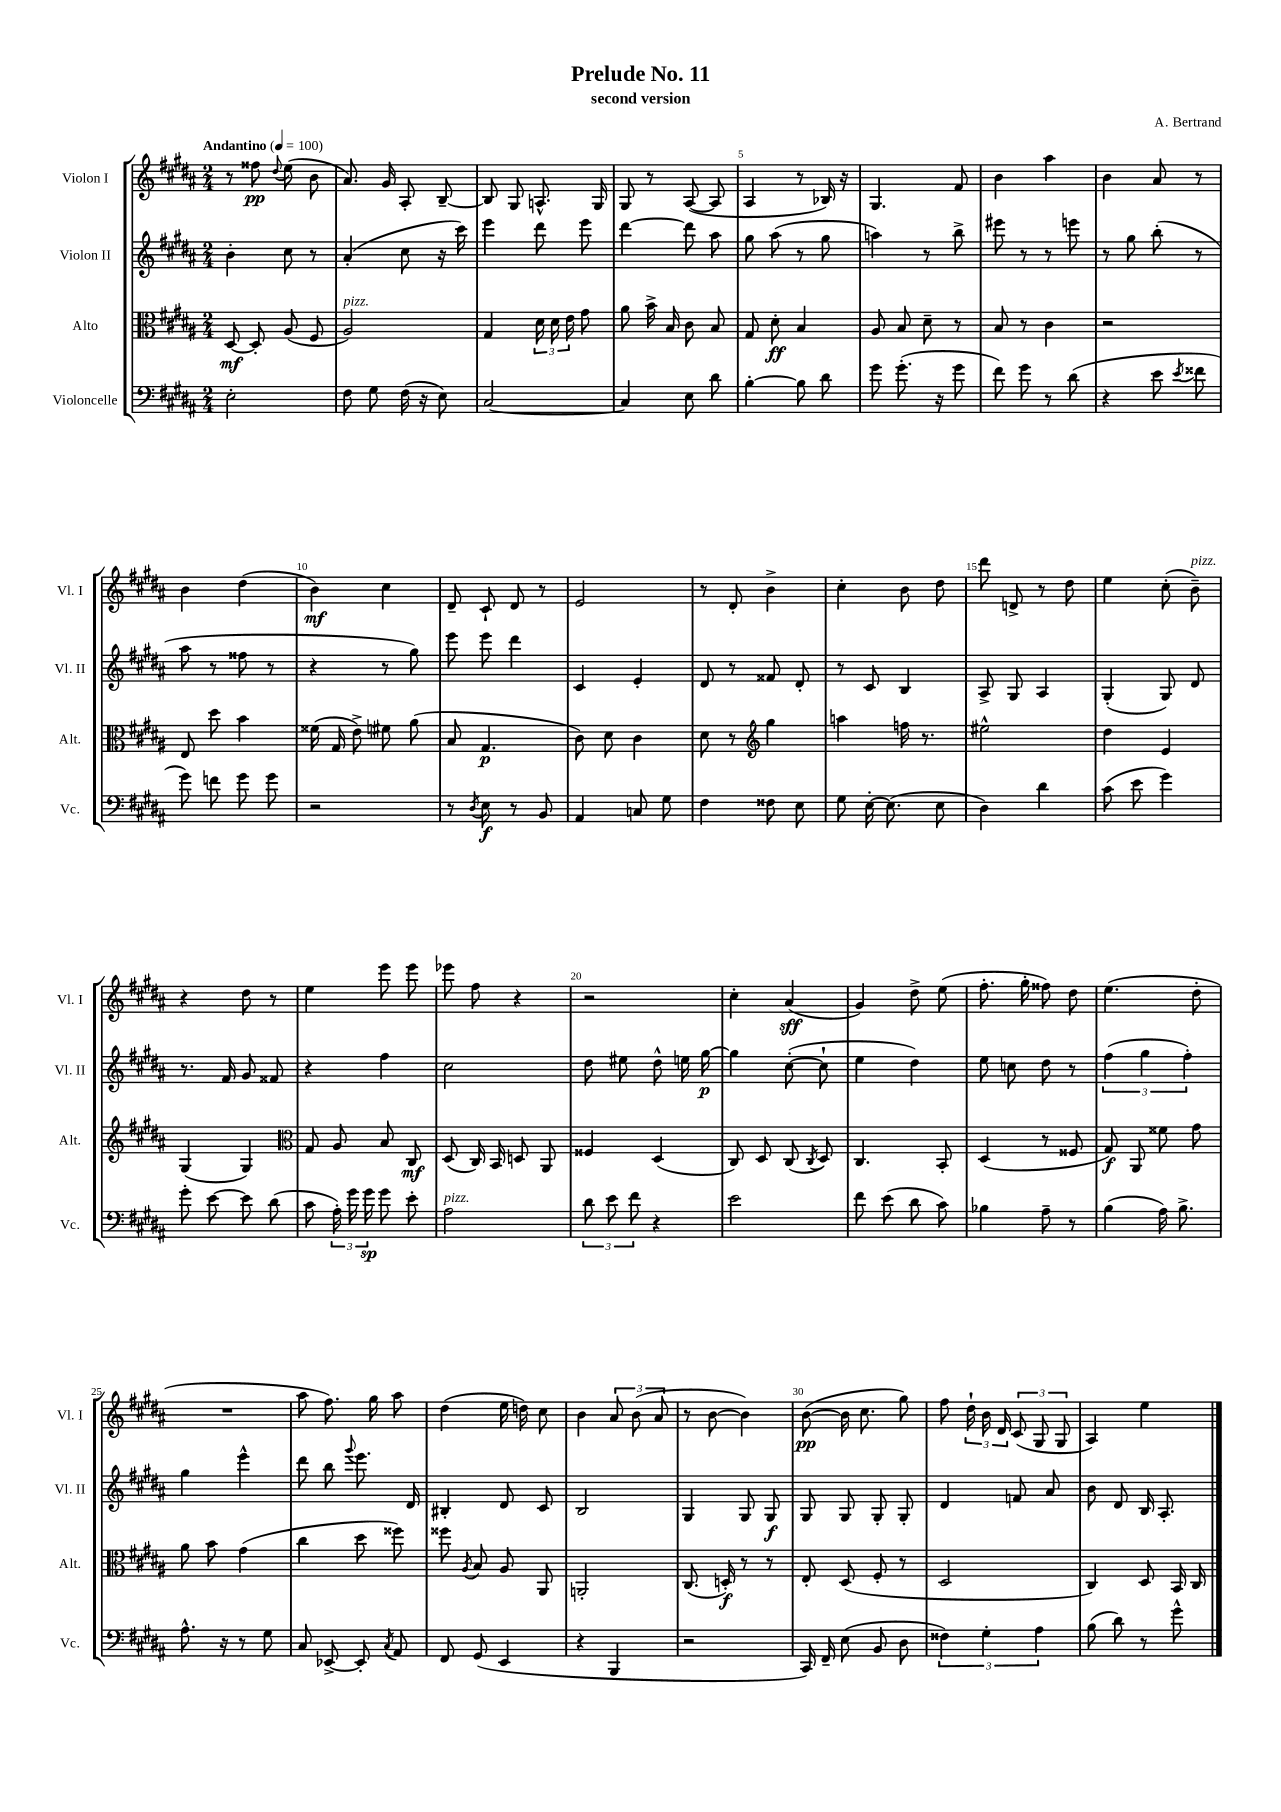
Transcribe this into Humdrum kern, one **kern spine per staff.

**kern	**kern	**kern	**kern
*staff4	*staff3	*staff2	*staff1
*clefF4	*clefC3	*clefG2	*clefG2
*k[f#c#g#d#a#]	*k[f#c#g#d#a#]	*k[f#c#g#d#a#]	*k[f#c#g#d#a#]
*M2/4	*M2/4	*M2/4	*M2/4
*MM100	*MM100	*MM100	*MM100
2E'	[8D#	4b'	8r
.	8D#']	.	8ff##
.	.	.	8qqdd#
.	(8A#	8cc#	(8ee
.	8F#	8r	8b
=	=	=	=
8F#	2A#)	(4a#'	8.a#)
8G#	.	.	.
.	.	.	16g#
(16F#	.	8cc#	8A#'
16r	.	.	.
8E)	.	16r	[8B~
.	.	16ccc#)	.
=	=	=	=
[2C#	4G#	4eee	8B]
.	.	.	8G#
.	24d#	8ddd#	8.A^^
.	24d#	.	.
.	24e	.	.
.	8g#	8eee	.
.	.	.	16G#
=	=	=	=
4C#]	8a#	[4ddd#	8G#
.	16b^	.	8r
.	16B	.	.
8E	8c#	8ddd#]	([8A#
8d#	8B	8aa#	8A#]
=	=	=	=
[4B'	8G#	8gg#	4A#
.	8d#'	(8aa#	.
8B]	4B	8r	8r
8d#	.	8gg#	16B-)
.	.	.	16r
=	=	=	=
8g#	8A#	4aa)	4.G#
(8.g#'	8B	.	.
.	8d#~	8r	.
16r	.	.	.
8g#	8r	8bb^	8f#
=	=	=	=
8f#)	8B	8eee#	4b
8g#	8r	8r	.
8r	4c#	8r	4aa#
(8d#	.	8eee	.
=	=	=	=
4r	2r	8r	4b
.	.	8gg#	.
8e	.	(8bb'	8a#
8qe	.	.	.
8f##	.	8r	8r
=	=	=	=
8g#)	8E	8aa#	4b
8f	8dd#	8r	.
8g#	4b	8ff##	(4dd#
8g#	.	8r	.
=	=	=	=
2r	(16f##	4r	4b)
.	16G#	.	.
.	8e^)	.	.
.	8f#	8r	4cc#
.	(8a#	8gg#)	.
=	=	=	=
8r	8B	8eee	8d#~
8qD#	.	.	.
8E	4.G#	8eee	8c#`
8r	.	4ddd#	8d#
8BB	.	.	8r
=	=	=	=
4AA#	8c#)	4c#	2e
.	8d#	.	.
8C	4c#	4e'	.
8G#	.	.	.
=	=	=	=
4F#	8d#	8d#	8r
.	8r	8r	8d#'
*	*clefG2	*	*
8F##	4gg#	8f##	4b^
8E	.	8d#'	.
=	=	=	=
8G#	4aa	8r	4cc#'
[16E'	.	8c#	.
(8.E]	.	.	.
.	16ff	4B	8b
.	8.r	.	.
8E	.	.	8dd#
=	=	=	=
4D#)	2ee#^^	8A#^	8ddd#
.	.	8G#	8d^
4d#	.	4A#	8r
.	.	.	8dd#
=	=	=	=
(8c#	4dd#	(4G#'	4ee
8e	.	.	.
4g#)	4e	8G#)	(8cc#'
.	.	8d#	8b~)
=	=	=	=
8g#'	(4G#	8.r	4r
[8e	.	.	.
.	.	16f#	.
8e]	4G#)	8g#	8dd#
(8d#	.	8f##	8r
=	=	=	=
*	*clefC3	*	*
8c#	8G#	4r	4ee
24A#')	8A#	.	.
24g#	.	.	.
24g#	.	.	.
8g#	8B	4ff#	8eee
8e'	8C#	.	8eee
=	=	=	=
2A#	(8D#	2cc#	8eee-
.	16C#)	.	8ff#
.	16BB	.	.
.	8D	.	4r
.	8AA#	.	.
=	=	=	=
12d#	4F##	8dd#	2r
12e	.	.	.
.	.	8ee#	.
12f#	.	.	.
4r	(4D#	8dd#^^	.
.	.	16ee	.
.	.	[16gg#	.
=	=	=	=
2e	8C#)	4gg#]	4cc#'
.	8D#	.	.
.	(8C#	([8cc#'	(4a#
.	8qC#	.	.
.	8D#)	8cc#`]	.
=	=	=	=
8f#	4.C#	4ee	4g#)
(8e	.	.	.
8d#	.	4dd#)	8dd#^
8c#)	8BB'	.	(8ee
=	=	=	=
4B-	(4D#	8ee	8.ff#'
.	.	8cc	.
.	.	.	16gg#'
8A#~	8r	8dd#	8ff##)
8r	8F##	8r	8dd#
=	=	=	=
(4B	8G#)	(6ff#	(4.ee
.	8AA#	.	.
.	.	6gg#	.
16A#)	8f##	.	.
8.B^	.	.	.
.	.	6ff#')	.
.	8g#	.	8dd#'
=	=	=	=
8.A#^^	8a#	4gg#	2r
.	8b	.	.
16r	.	.	.
8r	(4g#	4eee^^	.
8G#	.	.	.
=	=	=	=
8C#	4cc#	8ddd#	8aa#
[8EE-^	.	8bb	8.ff#)
.	.	8qqggg#	.
8EE-']	8dd#	8.eee	.
.	.	.	16gg#
8qC#	.	.	.
8AA#	8ff##)	.	8aa#
.	.	16d#	.
=	=	=	=
8FF#	8ff##	4B#'	(4dd#
.	8qA#	.	.
(8GG#	8B	.	.
4EE	8A#	8d#	16ee
.	.	.	16dd)
.	8AA#	8c#	8cc#
=	=	=	=
4r	2AA'	2B	4b
4BBB	.	.	12a#
.	.	.	(12b
.	.	.	12a#
=	=	=	=
2r	(8.C#	4G#	8r
.	.	.	[8b
.	16D')	.	.
.	8r	8G#	4b])
.	8r	8G#	.
=	=	=	=
16CC#)	8E'	8G#	([8b
16FF#~	.	.	.
(8E	(8D#	8G#	16b]
.	.	.	8.cc#
8BB	8F#'	8G#'	.
8D#	8r	8G#'	8gg#)
=	=	=	=
6F##)	2D#	4d#	8ff#
.	.	.	24dd#`
6G#'	.	.	24b
.	.	.	24d#
.	.	8f	(12c#
6A#	.	.	12G#
.	.	8a#	.
.	.	.	12G#
=	=	=	=
(8B	4C#)	8b	4A#)
8d#)	.	8d#	.
8r	8D#	16B	4ee
.	.	8.A#'	.
8g#^^	16BB	.	.
.	16C#	.	.
==	==	==	==
*-	*-	*-	*-
